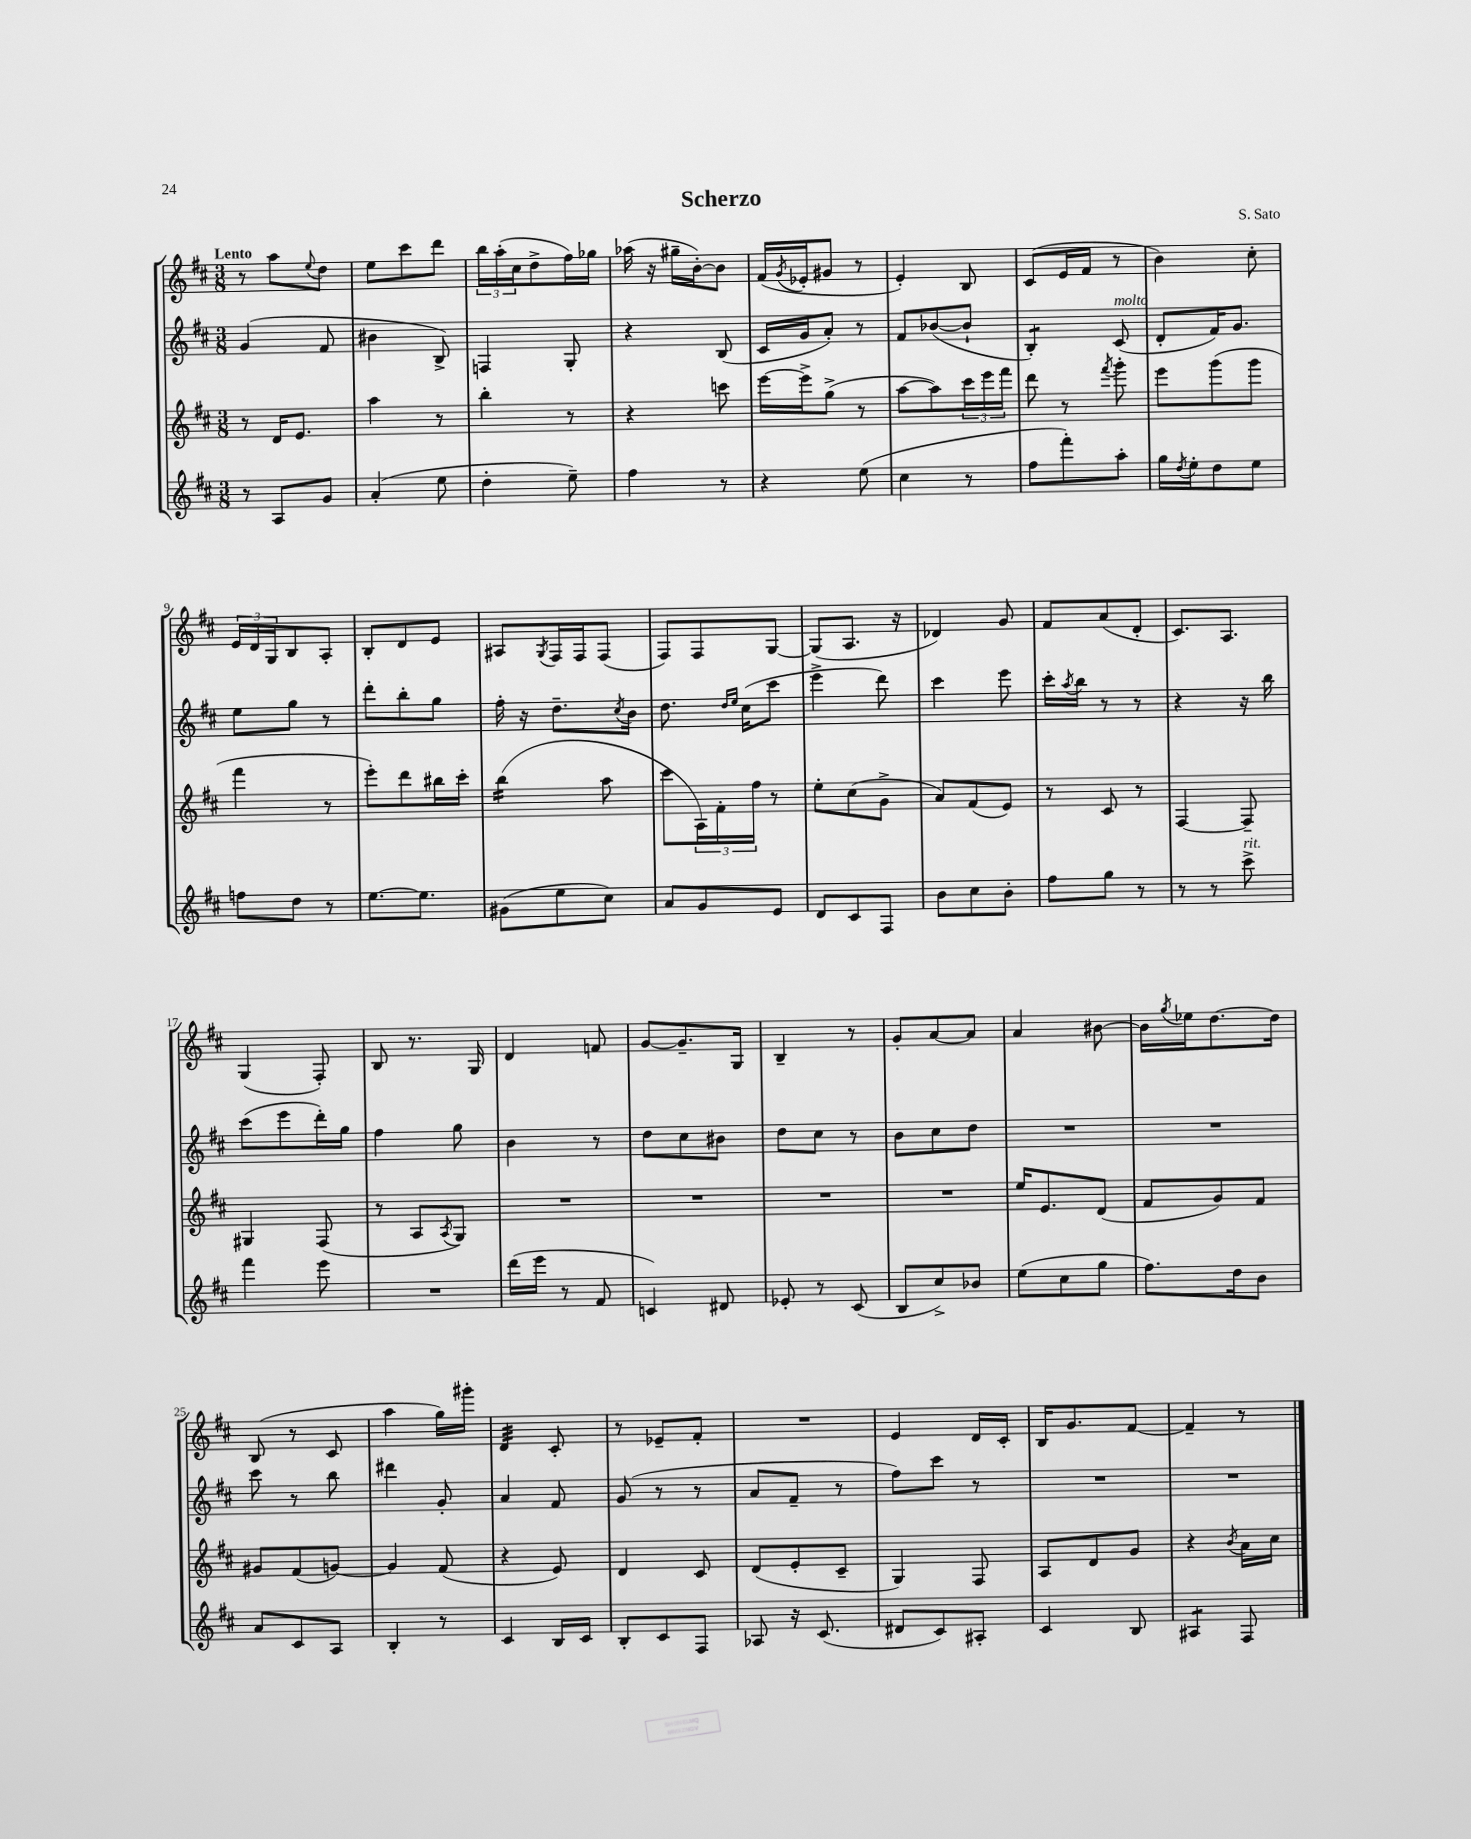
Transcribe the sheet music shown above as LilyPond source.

\header { title = "Scherzo" composer = "S. Sato" }
<<
\new StaffGroup <<
\new Staff = "s0" {
    \clef treble \key d \major \numericTimeSignature \time 3/8 \tempo "Lento"
    r8 a''8 \appoggiatura { e''8 } d''8 |
    e''8 cis'''8 d'''8 |
    \tuplet 3/2 { b''16 a''16-.( cis''16 } d''8-> fis''16) ges''16 |
    aes''16( r16 gis''16-- b'16~-.) b'8 |
    fis'16( \acciaccatura { g'8 } ees'16-. gis'8 r8 |
    e'4-.) b8 |
    cis'8( e'16 fis'16 r8 |
    b'4) cis''8-. |
    \tuplet 3/2 { e'16 d'16 g16 } b8 a8-. |
    b8-. d'8 e'8 |
    ais8 \acciaccatura { g8 } fis16 fis16 fis8( |
    fis8) fis8 g8~ |
    g8( a8. r16 |
    des'4) g'8 |
    fis'8 a'8( d'8-. |
    cis'8.) a8. |
    g4( fis8-.) |
    b8 r8. g16 |
    d'4 f'8 |
    g'8~ g'8.-- g16 |
    b4-- r8 |
    g'8-. a'8~ a'8 |
    a'4 bis'8~ |
    bis'16 \acciaccatura { g''8 } ees''16 d''8.~ d''16 |
    b8( r8 cis'8 |
    a''4 g''16) gis'''16-. |
    d'4:32 cis'8-. |
    r8 ees'8-- fis'8-. |
    R4. |
    e'4 d'16 cis'16-. |
    b16 g'8. fis'8~ |
    fis'4-- r8 \bar "|." |
}
\new Staff = "s1" {
    \clef treble \key d \major \numericTimeSignature \time 3/8
    g'4( fis'8 |
    bis'4 b8->) |
    f4 g8-. |
    r4 b8( |
    cis'16 g'16 a'8-.) r8 |
    fis'8 bes'8~( bes'8-! |
    b4:8-.) cis'8^\markup { \italic "molto" }( |
    d'8-. fis'16) g'8. |
    e''8 g''8 r8 |
    d'''8-. b''8-. g''8 |
    fis''16-. r16 d''8.-- \acciaccatura { cis''8 } b'16 |
    d''8. \grace { d''16 e''16 } cis''16( cis'''8 |
    e'''4-> d'''8) |
    cis'''4 e'''8 |
    cis'''16-. \acciaccatura { a''8 } b''16 r8 r8 |
    r4 r16 b''16 |
    cis'''8( e'''8 d'''16-.) g''16 |
    fis''4 g''8 |
    b'4 r8 |
    d''8 cis''8 bis'8 |
    d''8 cis''8 r8 |
    b'8 cis''8 d''8 |
    R4. |
    R4. |
    cis'''8 r8 b''8 |
    dis'''4 g'8-. |
    a'4 fis'8 |
    g'8( r8 r8 |
    a'8 fis'8-- r8 |
    fis''8) cis'''8 r8 |
    R4. |
    R4. \bar "|." |
}
\new Staff = "s2" {
    \clef treble \key d \major \numericTimeSignature \time 3/8
    r8 d'16 e'8. |
    a''4 r8 |
    b''4-. r8 |
    r4 c'''8 |
    e'''16~ e'''16-> g''8->( r8 |
    a''8~ a''8) \tuplet 3/2 { cis'''16 e'''16 fis'''16 } |
    d'''8 r8 \acciaccatura { fis'''8 } g'''8-. |
    e'''8 g'''8( g'''8 |
    fis'''4 r8 |
    e'''8-.) d'''8 bis''16 cis'''16-. |
    b''4:16( a''8 |
    cis'''8 \tuplet 3/2 { a16) fis'16-. fis''16 } r8 |
    e''8-. cis''8( g'8-> |
    a'8) fis'8( e'8) |
    r8 cis'8 r8 |
    fis4~ fis8-- |
    gis4 fis8( |
    r8 a8 \acciaccatura { a8 } g8) |
    R4. |
    R4. |
    R4. |
    R4. |
    e''16 e'8. d'8( |
    fis'8 g'8) fis'8 |
    gis'8 fis'8( g'8~) |
    g'4 fis'8( |
    r4 e'8) |
    d'4 cis'8 |
    d'8( e'8-. cis'8-- |
    g4) fis8 |
    a8 d'8 g'8 |
    r4 \acciaccatura { b'8 } a'16 cis''16 \bar "|." |
}
\new Staff = "s3" {
    \clef treble \key d \major \numericTimeSignature \time 3/8
    r8 a8 g'8 |
    a'4-.( e''8 |
    d''4-. e''8--) |
    fis''4 r8 |
    r4 e''8( |
    cis''4 r8 |
    fis''8 fis'''8-.) a''8-. |
    g''16 \acciaccatura { d''8 } e''16-. d''8 e''8 |
    f''8 d''8 r8 |
    e''8.~ e''8. |
    gis'8( e''8 cis''8) |
    a'8 g'8 e'8 |
    d'8 cis'8 fis8 |
    b'8 cis''8 b'8-. |
    fis''8 g''8 r8 |
    r8 r8 cis'''8->^\markup { \italic "rit." } |
    fis'''4 e'''8 |
    R4. |
    d'''16( e'''16 r8 fis'8 |
    c'4) dis'8 |
    ees'8-. r8 cis'8( |
    b8 cis''8->) bes'8 |
    e''8( cis''8 g''8 |
    fis''8.) d''16 b'8 |
    a'8 cis'8 a8 |
    b4-. r8 |
    cis'4 b16 cis'16 |
    b8-. cis'8 fis8 |
    aes8 r16 cis'8.( |
    dis'8 cis'8) ais8-. |
    cis'4 b8 |
    ais4:8 fis8 \bar "|." |
}
>>
>>
